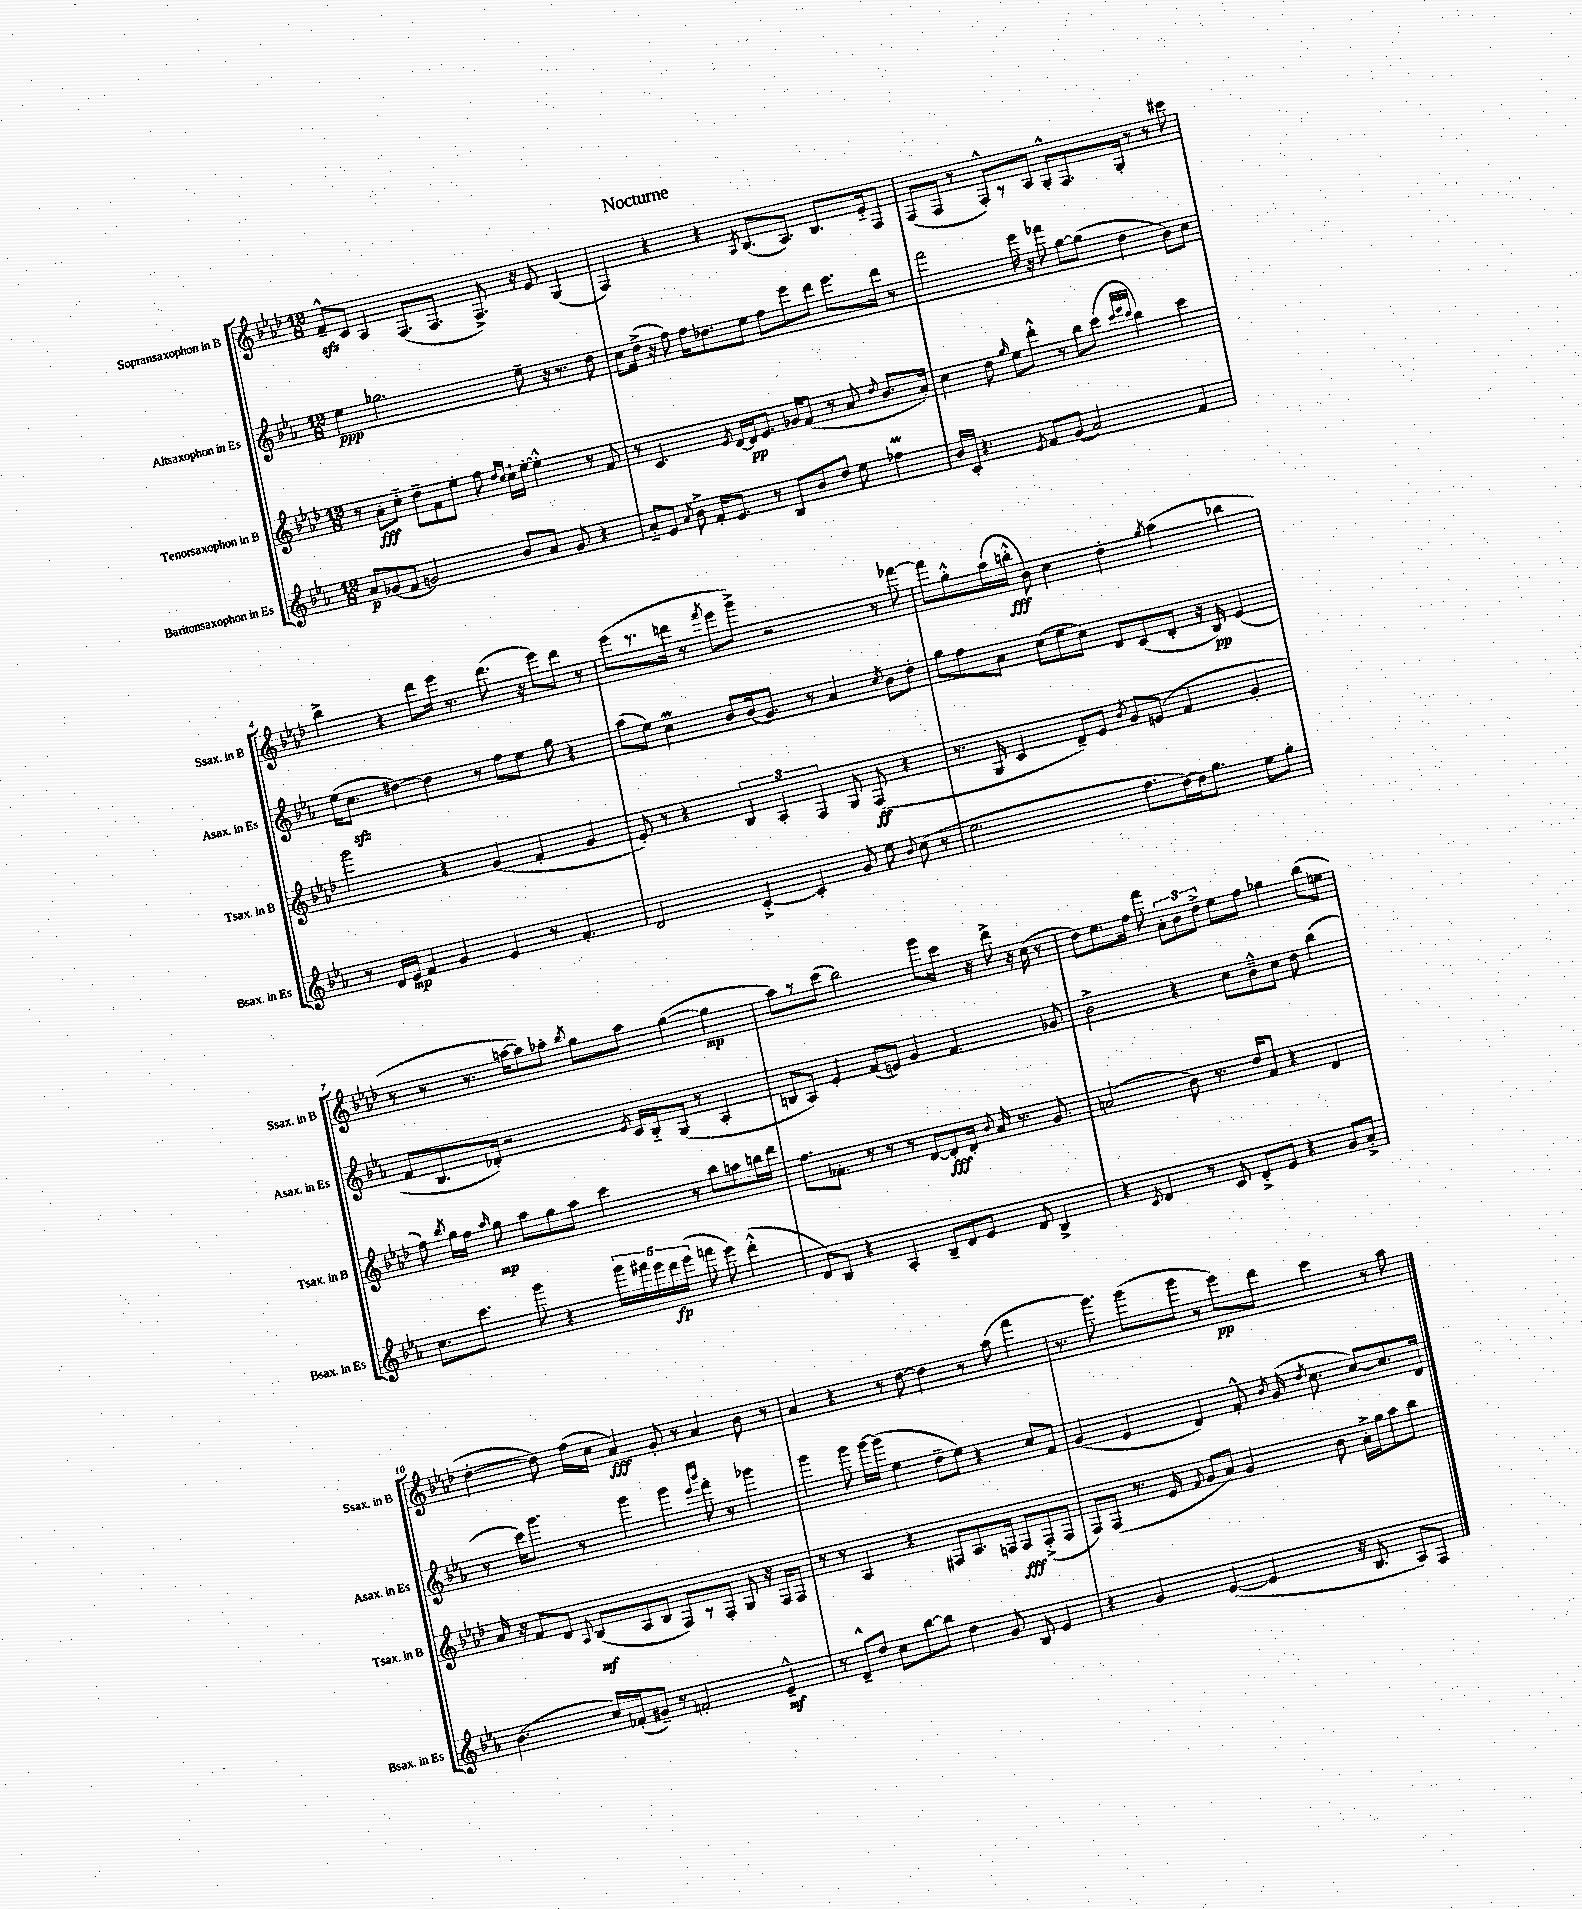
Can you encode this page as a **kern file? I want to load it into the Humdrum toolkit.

**kern	**kern	**kern	**kern
*staff4	*staff3	*staff2	*staff1
*clefG2	*clefG2	*clefG2	*clefG2
*k[b-e-a-]	*k[b-e-a-d-]	*k[b-e-a-]	*k[b-e-a-d-]
*M12/8	*M12/8	*M12/8	*M12/8
8a-	8r	4ee-	8f~^^
(8g-	8a-'	.	8c
8f	8cc'~	2.gg-	4A-
2g)	8dd-~	.	.
.	8f	.	(8.F
.	8ee-'	.	.
.	.	.	8.F
.	8ff	.	.
.	16qqdd-	.	.
.	16qqcc	.	.
8b-	16cc`	.	8.F^)
.	[16ee-'	.	.
8a-	4ee-'^^]	8ee-~	.
.	.	.	16r
8g	.	16r	8e-
.	.	8.r	.
4r	8r	.	(4G
.	8f	8dd	.
=	=	=	=
8a-'~	8r	8cc	4F)
8e-	4.c	(16dd^	.
.	.	16r	.
8qa-	.	.	.
8b-^	.	8ff)	4r
16f'	.	16ff	.
8.e-	.	8.dd-	.
.	8qe-	.	.
.	[16d-	.	4r
.	16d-]	.	.
8r	8.e-	8ee-	.
.	.	.	8qA-
8B-	.	8ff	(8.B-
.	16g-	.	.
8b-	(8f	8eee-	.
.	.	.	8.A-)
8dd	8r	8ddd	.
8ee-	8a-	8.eee-	8.B-
.	8qqdd-	.	.
4ff-	8.b-	.	.
.	.	16ddd	16e-'~
.	.	8r	8F
.	16a-')	.	.
=	=	=	=
16b-	4cc	2fff	(8F
16c'	.	.	.
4.r	.	.	8F
.	8dd-	.	8r
.	16qqgg	.	.
.	8ee-	.	8F'^^)
8qe-	.	.	.
8f	8ddd-'^^	16eee-	8r
.	.	16r	.
(8g	8r	8fff-	8A-
2a-)	8bb-	[8gg	8G'^^
.	(8ccc	(8gg]	8.F
.	32qqccc	.	.
.	32qqeee-	.	.
.	32qqccc	.	.
.	4bb-)	4dd	.
.	.	.	16G'
.	.	.	8r
4f	4ccc	8b-)	8r
.	.	8cc	8ccc#
=	=	=	=
8r	2ggg	(16ee-	4bb-^
.	.	8.cc	.
16d	.	.	.
16e-	.	.	.
4f	.	[4dd#)	4r
4g	4r	4dd#]	8ddd-
.	.	.	16eee-
.	.	.	8.r
4e-	(4g	8r	.
.	.	8ff	(8.ddd-
8r	4f'	8ee-	.
.	.	.	16r
4.f'	.	8gg	8eee-)
.	4g	4r	8ddd-
.	.	.	8r
=	=	=	=
2d	8e-')	(8aa-	(8eee-
.	8r	8ee-)	8.r
.	4r	4cc	.
.	.	.	16ddd
.	.	.	8r
.	.	.	8qfff
[4c'^	6B-	8b-	8eee-
.	.	(16b-	8ggg^)
.	6A-'	.	.
.	.	8.g)	.
4c']	.	.	2r
.	6F	.	.
.	.	8r	.
8g	8G	4a-	.
8ee-	(8F	.	.
8qqb-	.	8qcc	.
(8cc	4r	8b-	8r
8r	.	8dd'	[8fff-
=	=	=	=
2.ee-	8.r	8gg	8fff-]
.	.	8ff	8gg'^^
.	16G	.	.
.	4c	8a-	(16aa-
.	.	.	16bb'^^
.	.	(8cc	8b-)
.	8d-~)	8ee-	4cc
.	8e-	8cc)	.
.	8qb-	.	.
8.ff	8g	8d	4dd-'
.	(8e	(8c	.
[16dd)	.	.	.
.	.	.	8qgg
16dd]	4f	8d'	(4aa-
8.gg	.	.	.
.	.	16r	.
.	.	16B-)	.
8ee-	4g'	(4e-	4bb-
8gg'	.	.	.
=	=	=	=
8.cc	8ff)	8f	8r
.	8qbb-	.	.
.	16gg	8.B-	8r
8.ccc	16ff	.	.
.	16qqaa-	.	.
.	8gg	.	8.r
.	.	16d-')	.
8ggg	8aa-	2r	.
.	.	.	[16aa
4r	8gg	.	8aa])
.	8aa-	.	8aa-'
.	.	.	8qbb-
20ggg	4ccc	.	8gg
20fff#	.	.	.
20eee-	.	.	.
.	.	8qe-	.
.	.	16c	8aa-
20ddd	.	.	.
.	.	16B-'~	.
(20eee-	.	.	.
8fff	8r	(8G	([4gg
8eee-)	8bb-	8r	.
(4ddd'^^	8aa	4A-'	4gg]
.	16bb	.	.
.	16ddd-	.	.
=	=	=	=
8d)	8.ff	8B	8aa-)
8B-	.	8A-)	8r
.	8.f-'	.	.
4r	.	4e-'	(8ccc
.	8r	.	2bb-)
4A-'	8r	(8f	.
.	8r	8e)	.
8B-~	[8d-	4g	.
8d	8d-']	.	8ggg
8e-	16d-'	4.f	16ccc
.	8qqb-	.	.
.	16a-	.	16r
8d	8.r	.	8ddd-^
4B-^	.	.	16r
.	8.g	.	(16cc
.	.	8g-	8r
=	=	=	=
4r	(2a	2b-^	8dd-)
.	.	.	8.ee-
8qc	.	.	.
4d	.	.	.
.	.	.	16ff
.	.	.	8fff
8r	8b-)	4r	12a-'
.	.	.	12b-
8c	8.r	.	.
.	.	.	12dd-^
8d'^	.	8cc	8ee-
.	16dd-	.	.
8e-	8f	8b-~^^	8ff
4r	4r	8cc	4gg-
.	.	8dd	.
8g	4d-	(4bb-	(8bb-
8a-'^	.	.	8ee
=	=	=	=
(4.b-	16a-	8r	[4dd-'
.	16r	.	.
.	8f	16ccc)	.
.	.	8.ggg	.
.	8d-	.	8dd-])
.	8qqA-	.	.
16cc)	(8B-	8r	(16ff
(16f-'	.	.	16cc
8g#~)	8A-	4ggg	4a-)
8r	8B-	.	.
2f'	8F)	4ggg	8g'
.	8r	.	8r
.	.	16qqeee-	.
.	.	16qqbbb-	.
.	8F'	8fff'	4a-
.	8G	8r	.
4e-~^^	16r	4ggg-	8b-
.	16F	.	.
.	8F	.	8r
=	=	=	=
8r	8r	4ggg	4a-
8d~^^	8r	.	.
8dd	4A-	8ggg	4r
8cc	.	[16ggg	.
.	.	(16ggg]	.
[8bb-	4r	4ee-	8r
8bb-]	.	.	[8dd-
4dd	8F#	8dd~	4dd-]
.	8.A-	8ee-)	.
8g	.	4r	8r
.	16F	.	.
8B-	8F	.	(8aa-
4e-	(8F'^	8cc	4fff
.	8F	8f	.
=	=	=	=
4r	8F)	(4g	8.r
.	(8F	.	.
.	.	.	8.ggg)
4g	8.r	4e-	.
.	.	.	(8ggg
.	16e-	.	.
.	8qqf	.	.
([4e-	8g	4d)	8ggg
.	8a-)	.	8r
4e-]	4g	8f'^^	8eee-)
.	.	8qb-	.
.	.	(16g	8ddd-
.	.	8qdd	.
.	.	8.cc	.
16r	8b-	.	4ccc
8.B-	.	.	.
.	16a-'^	[8cc)	.
.	16gg	.	.
8A-)	8aa-	8.cc]	8r
8F	8bb-	.	8aa-
.	.	16d	.
==	==	==	==
*-	*-	*-	*-
